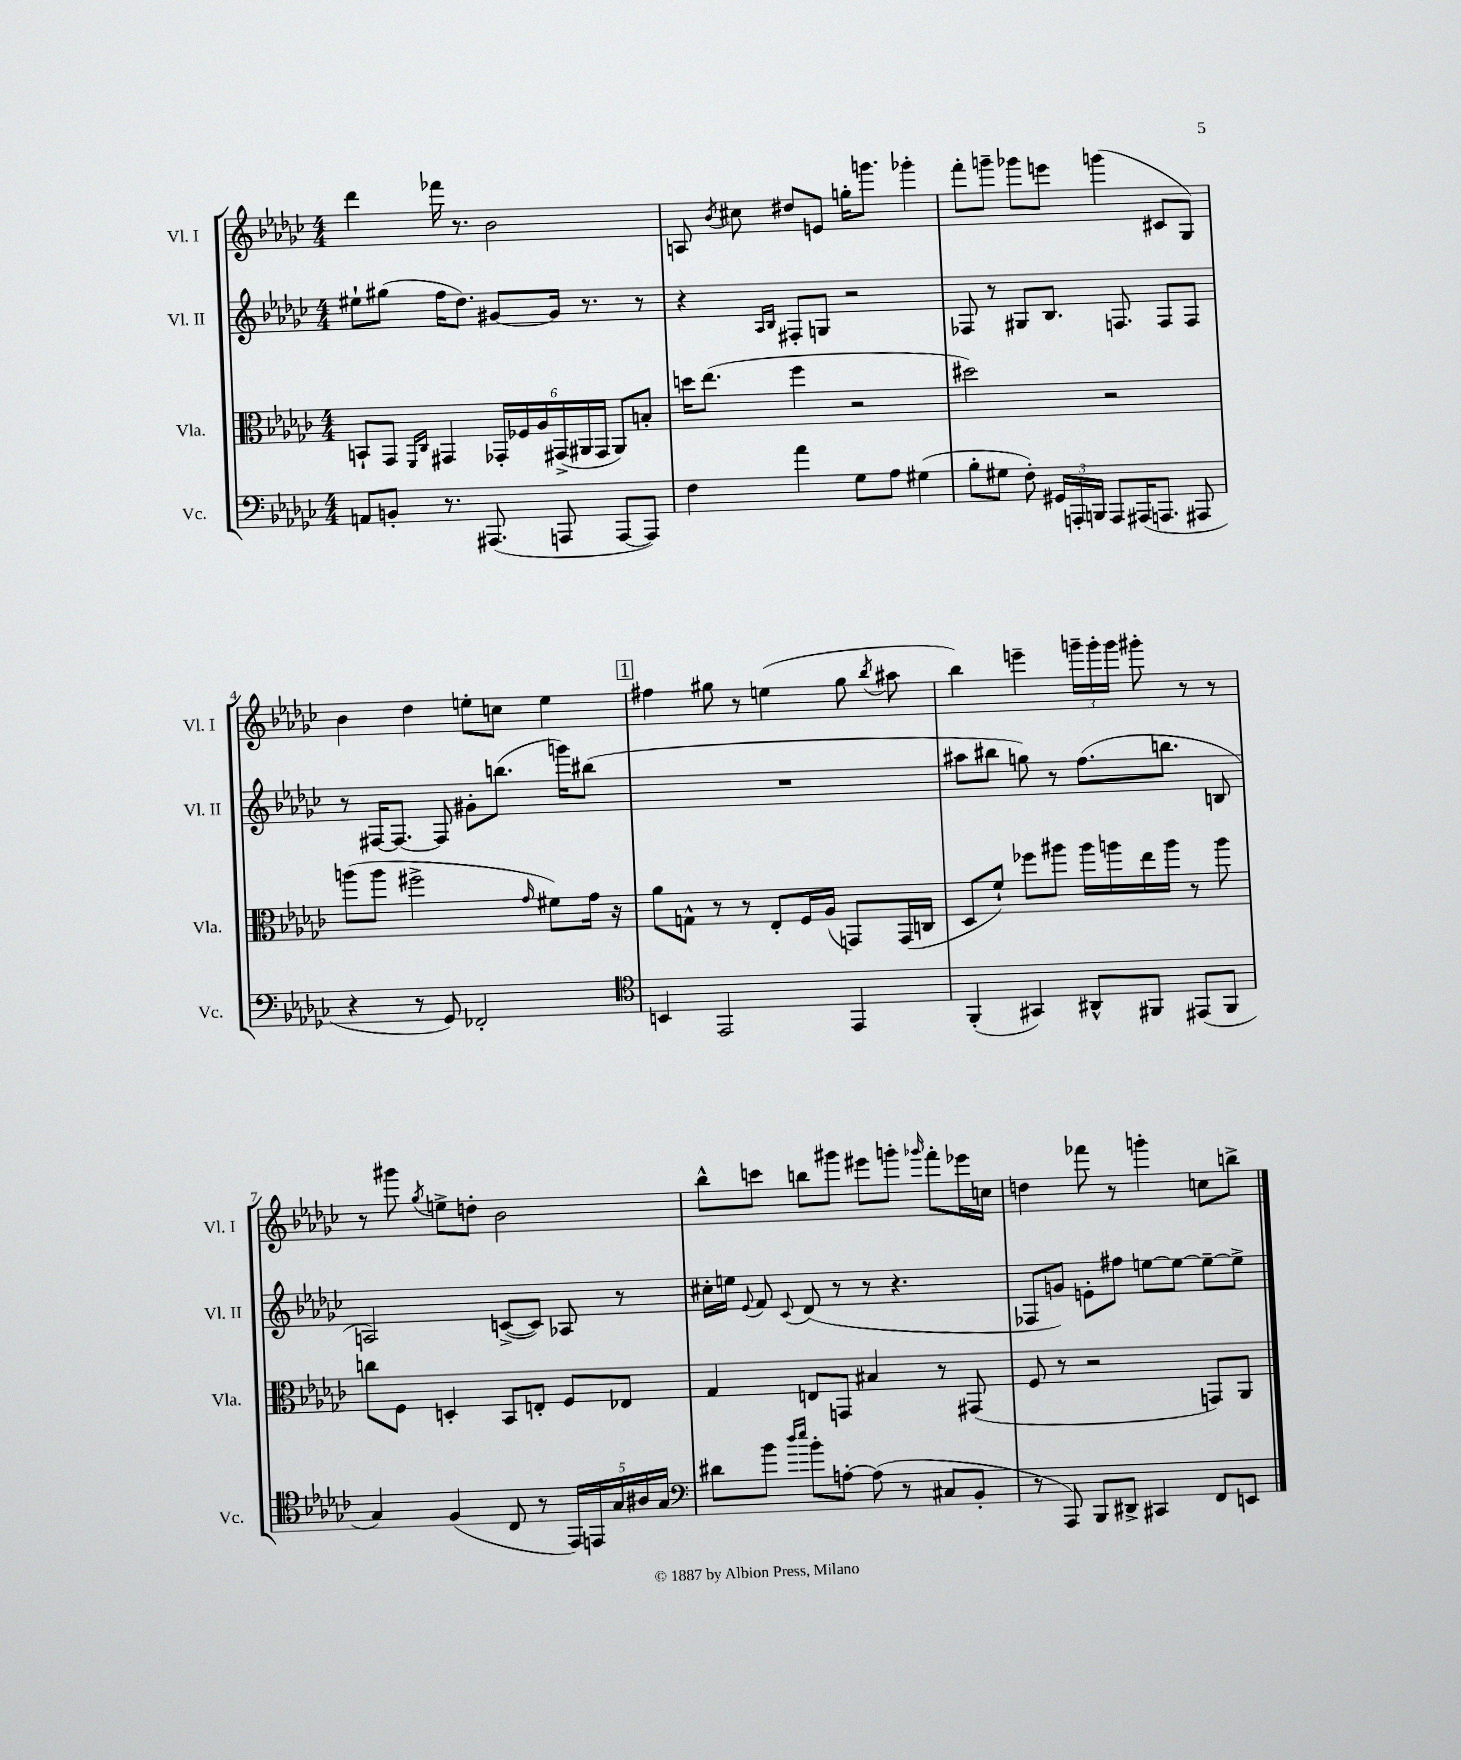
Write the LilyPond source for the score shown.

<<
\new StaffGroup <<
\new Staff = "s0" \with { instrumentName = "Vl. I" shortInstrumentName = "Vl. I" } {
    \clef treble \key ges \major \numericTimeSignature \time 4/4
    \autoBeamOff des'''4 fes'''16 r8. bes'2 |
    a8 \acciaccatura { bes'8 } cis''8 dis''8[ e'8] g''16[-. g'''8.] ges'''4-. |
    f'''8[-. g'''8]-- ges'''8[ e'''8] g'''4( cis'8[ ges8]) |
    bes'4 des''4 e''8[-. c''8] e''4 |
    \mark \markup { \box "1" } fis''4 gis''8 r8 e''4( gis''8 \acciaccatura { bes''8 } ais''8 |
    bes''4) e'''4-- \tuplet 3/2 { g'''16[-- g'''16-. g'''16] } gis'''8-. r8 r8 |
    r8 gis'''8 \acciaccatura { ges''8 } e''8[-> d''8]-. bes'2 |
    bes''8[-^ c'''8] b''8[ gis'''8] eis'''8[ g'''8]-. \grace { ges'''16 } f'''8[-. ees'''16 c''16] |
    d''4 fes'''8 r8 g'''4-. c''8[ b''8]-> \bar "|." |
}
\new Staff = "s1" \with { instrumentName = "Vl. II" shortInstrumentName = "Vl. II" } {
    \clef treble \key ges \major \numericTimeSignature \time 4/4
    \autoBeamOff eis''8[-! gis''8]( f''16[ des''8.]) gis'8[~ gis'16] r8. r8 |
    r4 \grace { aes16[ bes16] } fis8[-. g8] r2 |
    fes8 r8 gis8[ bes8.] f8. f8[ f8] |
    r8 fis16[~ fis8.]~ fis8 gis'8[-. b''8.]( g'''16[) bis''8]( |
    \mark \markup { \box "1" } R1 |
    ais''8[ bis''8] g''8) r8 f''8.[( b''8.] b8 |
    a2) c'8[~->( c'8]) aes8 r8 |
    cis''16[-. e''16] \appoggiatura { ees'8 } f'8 \appoggiatura { ces'8 } des'8( r8 r8 r4. |
    fes8[ g'8]) e'8[-. fis''8] e''8[~ e''8]~ e''8[~-- e''8]-> \bar "|." |
}
\new Staff = "s2" \with { instrumentName = "Vla." shortInstrumentName = "Vla." } {
    \clef alto \key ges \major \numericTimeSignature \time 4/4
    \autoBeamOff b,8[-! ges,8] \grace { f,16[ ces16] } gis,4 \tuplet 6/4 { ges,16[-. fes16 aes16 gis,16->( ais,16 gis,16] } ais,8[) b8]-. |
    d''16[ ees''8.]( f''4 r2 |
    dis''2) r2 |
    a''8[( a''8] fis''2-> \grace { ges'16 } fis'8[) ges'16] r16 |
    \mark \markup { \box "1" } aes'8[ g8]-^ r8 r8 ees8[-. f16 aes16]( g,8[) g,16( c16] |
    des8[ f'8]-!) fes''8[ ais''8] ais''16[ a''16 ees''16 a''16] r8 a''8 |
    c''8[ f8] d4-. bes,8[ e8]-. f8[ ees8] |
    ges4 e8[ g,8] bis4 r8 gis,8( |
    f8 r8 r2 g,8[) aes,8] \bar "|." |
}
\new Staff = "s3" \with { instrumentName = "Vc." shortInstrumentName = "Vc." } {
    \clef bass \key ges \major \numericTimeSignature \time 4/4
    \autoBeamOff a,8[ b,8]-. r8. ais,,8.( a,,8 a,,8[~ a,,8]) |
    f4 aes'4 ges8[ aes8] gis4( |
    bes8[-. gis8] f8-.) \tuplet 3/2 { gis,16[ a,,16-. b,,16] } a,,8[ ais,,16( a,,8.] ais,,8 |
    r4 r8 ges,8) fes,2-. |
    \mark \markup { \box "1" } \clef tenor b,4 ees,2 ees,4 |
    f,4-.( gis,4) ais,8[-^ fis,8] eis,8[( fis,8] |
    ges4) f4( ces8 r8 \tuplet 5/4 { ees,16[) e,16 ges16 ais16 ges16] } |
    \clef bass dis'8[ bes'8] \grace { des''16[ ees''16] } bes'8[-. a8]~-. a8( r8 cis8[ bes,8]-. |
    r8 aes,,8) bes,,8[ dis,8]-> cis,4 f,8[ e,8] \bar "|." |
}
>>
>>
